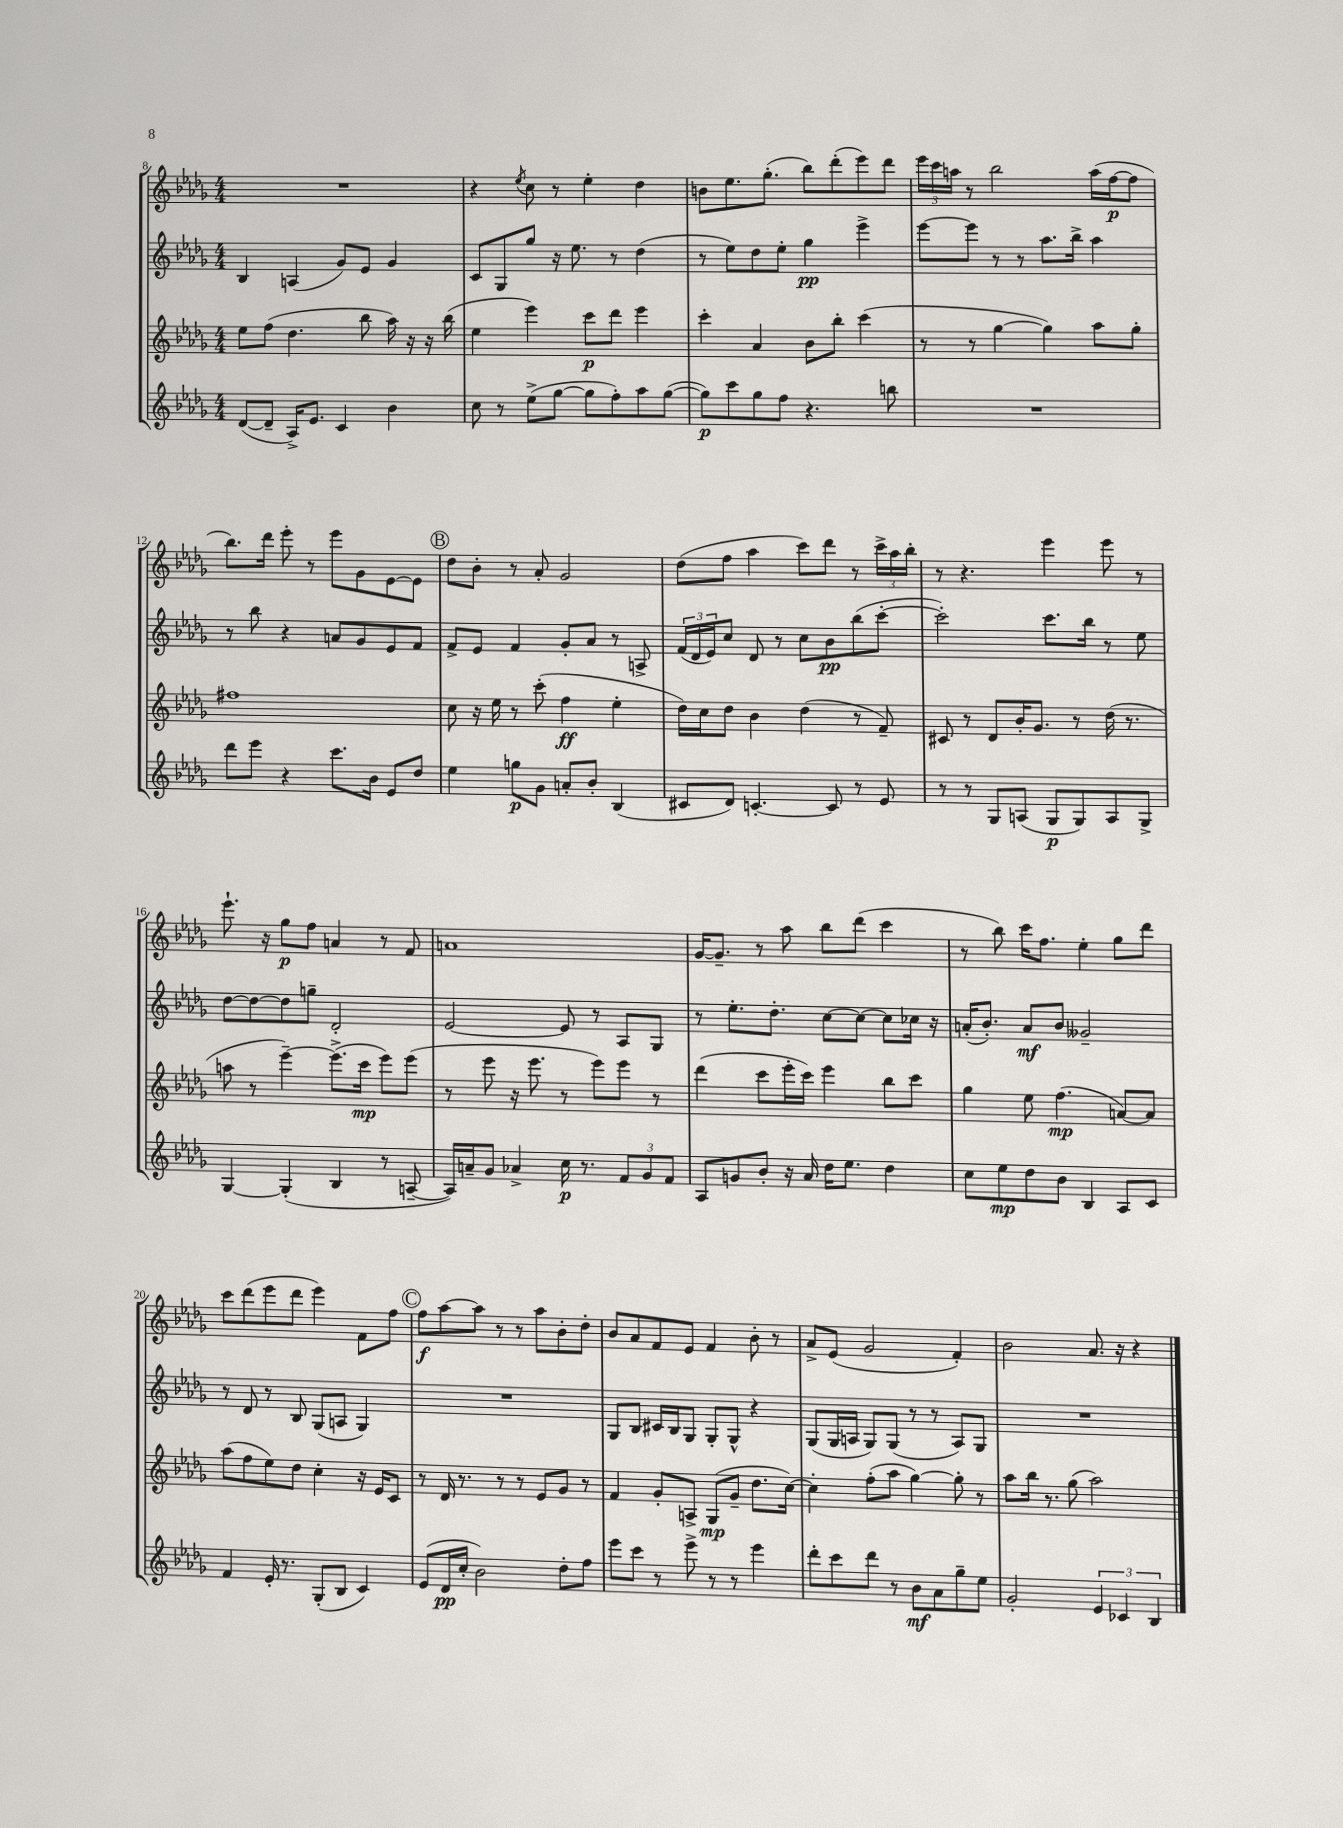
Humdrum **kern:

**kern	**kern	**kern	**kern
*staff4	*staff3	*staff2	*staff1
*clefG2	*clefG2	*clefG2	*clefG2
*k[b-e-a-d-g-]	*k[b-e-a-d-g-]	*k[b-e-a-d-g-]	*k[b-e-a-d-g-]
*M4/4	*M4/4	*M4/4	*M4/4
([8d-	8ee-	4B-	1r
8d-~]	(8ff	.	.
16A-^)	4.dd-	(4A	.
8.e-	.	.	.
4c	.	8g-)	.
.	8bb-	8e-	.
4b-	16aa-)	4g-	.
.	16r	.	.
.	16r	.	.
.	(16bb-	.	.
=	=	=	=
8cc	4ee-	8c	4r
8r	.	8G-	.
.	.	.	8qee-
(8ee-^	4eee-)	8gg-	8cc
[8gg-	.	16r	8r
.	.	8.ee-	.
8gg-]	8ccc	.	4ee-'
8ff')	8ddd-	8r	.
8aa-	4eee-	(4dd-	4dd-
([8gg-	.	.	.
=	=	=	=
8gg-])	4ccc'	8r	8b
8ccc	.	8ee-)	8.ee-
8gg-	4a-	8dd-	.
.	.	.	(8.gg-'
8ff	.	8ee-'	.
4.r	8b-	4gg-	8bb-)
.	8bb-'	.	(8ddd-'
.	(4ccc	4eee-^	8eee-)
8bb	.	.	8ddd-
=	=	=	=
1r	8r	[8eee-	24eee-
.	.	.	24ccc
.	.	.	24aa
.	8r	8eee-]	8r
.	[4gg-	8r	2bb-
.	.	8r	.
.	4gg-])	8.aa-	.
.	.	16bb-^	.
.	8aa-	4aa-	(16aa
.	.	.	[16ff
.	8gg-'	.	8ff]
=	=	=	=
8ddd-	1ff#	8r	8.bb-)
8eee-	.	8bb-	.
.	.	.	16ddd-
4r	.	4r	8eee-'
.	.	.	8r
8.ccc	.	8a	8eee-
.	.	8g-	8g-
16b-	.	.	.
8e-	.	8e-	[8e-
8dd-	.	8f	8e-]
=	=	=	=
4ee-	8cc	8f^	8dd-
.	16r	8e-	8b-'
.	16ee-	.	.
8gg	8r	4f	8r
8g-	(8ccc'	.	8a-'
8a'	4ff	8g-'	2g-
8b-'	.	8a-	.
(4B-	4ee-'	8r	.
.	.	8A^	.
=	=	=	=
8c#	16dd-)	(24f	(8dd-
.	.	24d-	.
.	16cc	.	.
.	.	24e-)	.
8d-)	8dd-	8cc	8ff
[4.c'	4b-	8d-	4aa-
.	.	8r	.
.	(4dd-	8cc	8ccc)
8c]	.	8b-	8ddd-
8r	8r	(8bb-	8r
8e-	8f~)	[8ccc'	24ccc^
.	.	.	24aa-
.	.	.	24bb-'
=	=	=	=
8r	8c#	2ccc'])	8r
8r	8r	.	4.r
8G-	8d-	.	.
(8A	16b-'	.	.
.	8.g-	.	.
8G-	.	8.ccc	4eee-
8G-)	8r	.	.
.	.	16bb-	.
8A	(16dd-	8r	8eee-
.	8.r	.	.
8G-^	.	8ee-	8r
=	=	=	=
[4G-	8aa	[8dd-	8.eee-`
.	8r	8dd-_	.
.	.	.	16r
(4G-']	[4eee-~)	8dd-]	8gg-
.	.	8gg~	8ff
4B-	(8.eee-^]	2d-'	4a
.	16ccc	.	.
8r	8eee-)	.	8r
[8A~	(8eee-	.	8f
=	=	=	=
16A])	8r	[2e-	1a
16a~	.	.	.
8g-	8eee-	.	.
4a-^	16r	.	.
.	8.eee-	.	.
16cc	8r	8e-]	.
8.r	.	.	.
.	8eee-)	8r	.
12f	8eee-	8A-	.
12g-	.	.	.
.	8r	8G-	.
12f	.	.	.
=	=	=	=
8A-	(4ddd-	8r	[16g-
.	.	.	8.g-~]
8g	.	8.ee-'	.
8b-'	8ccc	.	8r
.	.	8.dd-'	.
16r	16eee-'	.	8aa-
16a-	16ccc)	.	.
16dd-	4eee-	[8cc	8bb-
8.ee-	.	.	.
.	.	8cc_	(8ddd-
4dd-	8bb-	8cc]	4ccc
.	8ccc	16cc-	.
.	.	16r	.
=	=	=	=
8cc	4gg-	(16a'	8r
.	.	8.b-')	.
8ee-	.	.	8bb-)
8dd-	8ee-	8a	16ccc
.	.	.	8.ff
8b-	(4.ff	8b-	.
4B-	.	2g--~	4ee-'
8A-	[8a)	.	8gg-
8c	8a]	.	8ddd-
=	=	=	=
4f	(8aa-	8r	8ccc
.	8ff	8d-	(8ddd-
16e-'	8ee-)	8r	8eee-
8.r	.	.	.
.	8dd-	8B-	8ddd-
(8G-'	4cc'	(8G-	4eee-)
8B-	.	8A	.
4c)	16r	4G-)	8f
.	16e-	.	.
.	8c	.	8ff
=	=	=	=
(8e-	8r	1r	8ff
16d-	16d-	.	[8aa-
16cc'	8.r	.	.
2b-)	.	.	8aa-]
.	8r	.	8r
.	8r	.	8r
.	8e-	.	8aa-
8dd-'	8g-	.	8b-'
8ff	8r	.	8dd-'
=	=	=	=
8eee-	4f	8G-	8b-
8ccc	.	8B-	8a-
8r	8g-'	16c#	8f
.	.	16B-	.
8eee-^	8A^	8G-	8e-
8r	(8G-	8G-'	4f
8r	8g-~	8G-^^	.
4eee-	8.dd-	4r	8b-'
.	.	.	8r
.	[16cc)	.	.
=	=	=	=
8ddd-'	4cc']	(8G-	8a-^
8ccc	.	16G-	(8e-
.	.	16A	.
8ddd-	(8ff'	8G-)	2g-
8r	8aa-	(8G-	.
8b-	[4gg-)	8r	.
8a-	.	8r	.
8gg-~	8gg-']	8A)	4f')
8ee-	8r	8G-	.
=	=	=	=
2g-'	8aa-	1r	2b-
.	16bb-	.	.
.	8.r	.	.
.	(8gg-	.	.
6e-	2aa-)	.	8.a-
6c-	.	.	.
.	.	.	16r
.	.	.	4r
6B-	.	.	.
==	==	==	==
*-	*-	*-	*-
